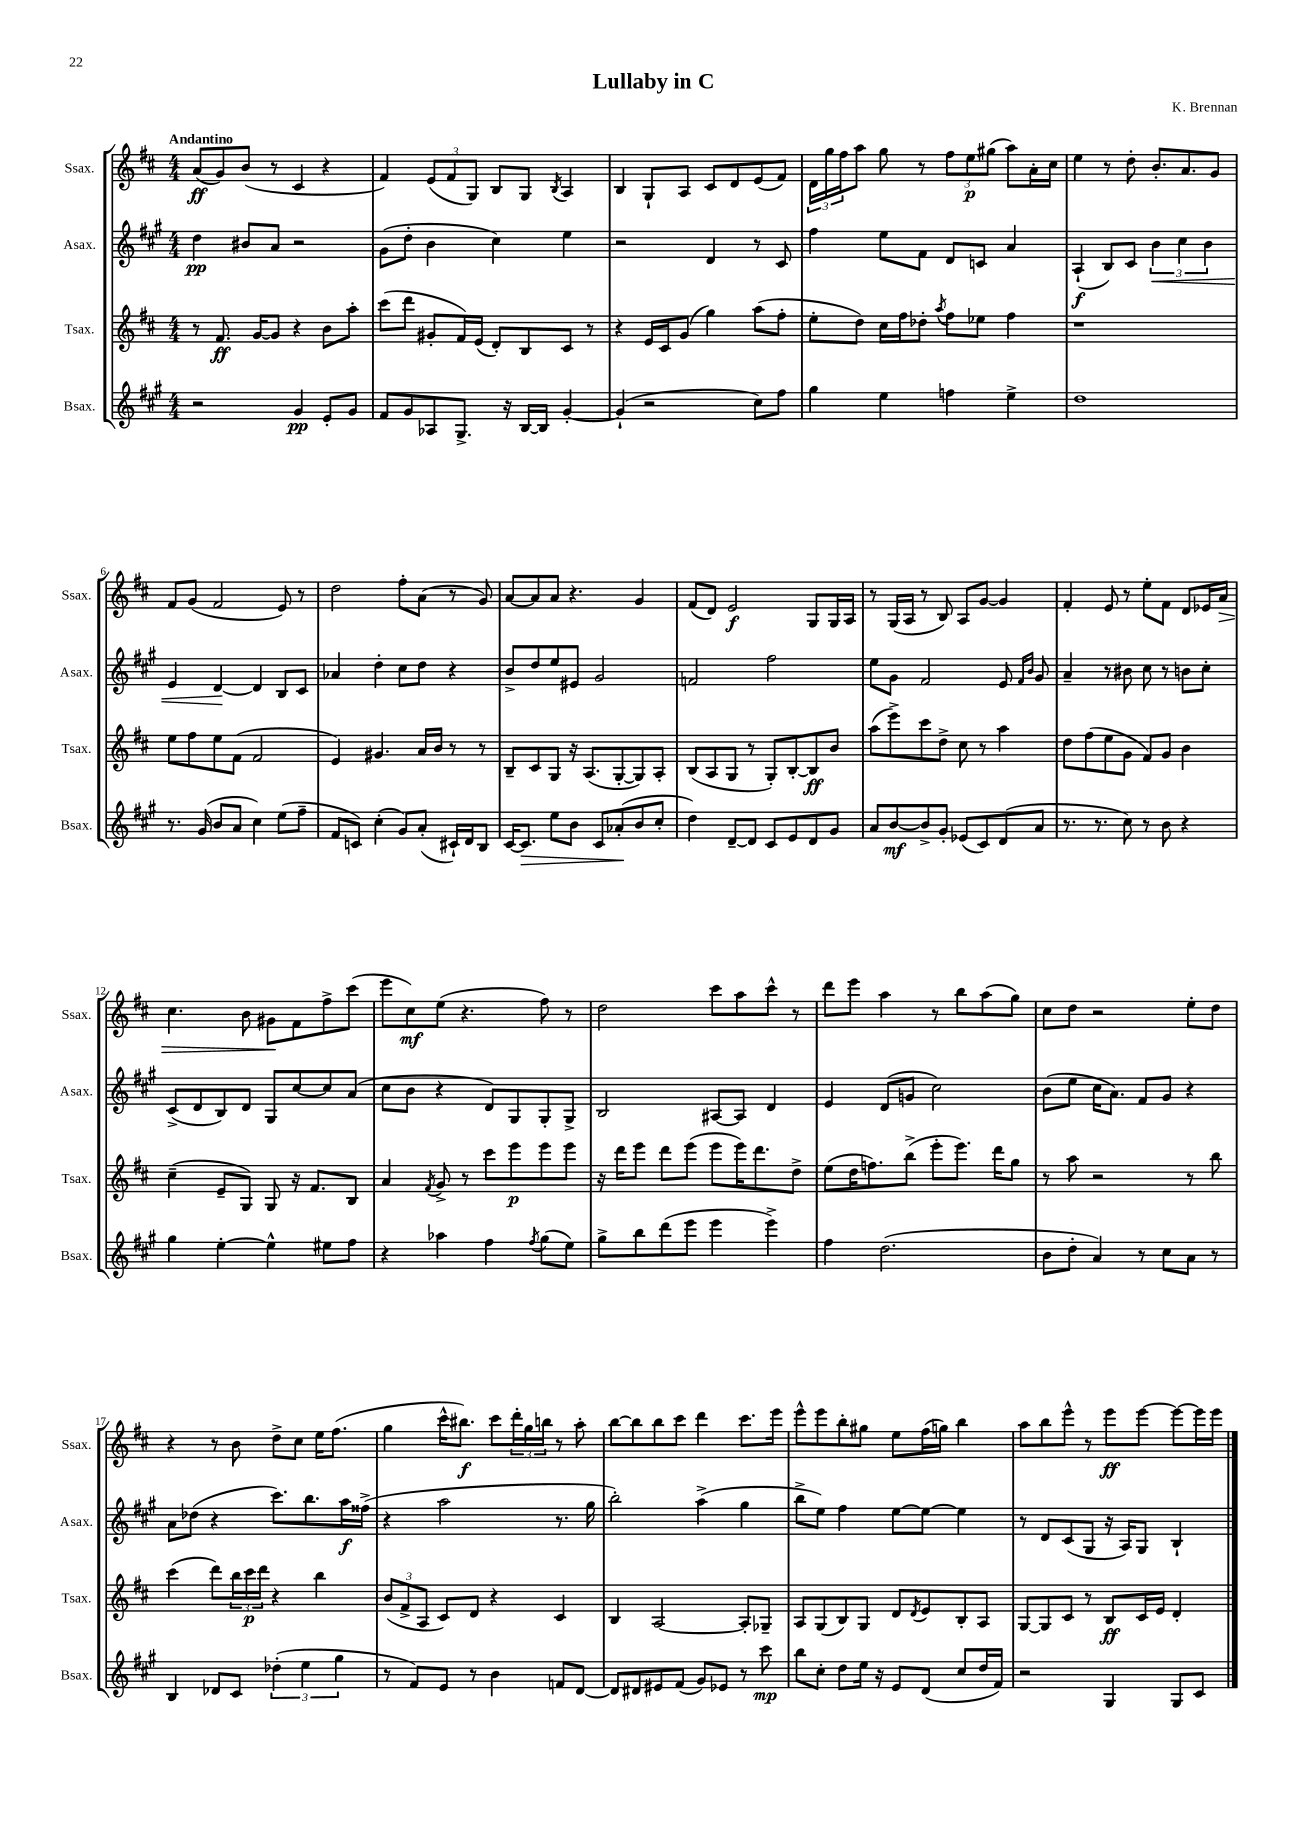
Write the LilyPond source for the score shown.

\header { title = "Lullaby in C" composer = "K. Brennan" }
<<
\new StaffGroup <<
\new Staff = "s0" \with { instrumentName = "Ssax." shortInstrumentName = "Ssax." } {
    \clef treble \key d \major \numericTimeSignature \time 4/4 \tempo "Andantino"
    a'8\ff( g'8) b'8( r8 cis'4 r4 |
    fis'4) \tuplet 3/2 { e'8( fis'8 g8) } b8 g8 \acciaccatura { b8 } a4 |
    b4 g8-! a8 cis'8 d'8 e'8( fis'8) |
    \tuplet 3/2 { d'16 g''16 fis''16 } a''8 g''8 r8 \tuplet 3/2 { fis''8 e''8\p gis''8( } a''8) a'16-. cis''16 |
    e''4 r8 d''8-. b'8.-. a'8. g'8 |
    fis'8 g'8( fis'2 e'8) r8 |
    d''2 fis''8-. a'8( r8 g'8) |
    a'8~ a'8 a'8 r4. g'4 |
    fis'8( d'8) e'2\f g8 g16 a16 |
    r8 g16( a16 r8 b8) a8 g'8~ g'4 |
    fis'4-. e'8 r8 e''8-. fis'8 d'8 ees'16 a'16\> |
    cis''4. b'8 gis'8\! fis'8 fis''8-> cis'''8( |
    e'''8 cis''8\mf) e''8( r4. fis''8) r8 |
    d''2 cis'''8 a''8 cis'''8-^ r8 |
    d'''8 e'''8 a''4 r8 b''8 a''8( g''8) |
    cis''8 d''8 r2 e''8-. d''8 |
    r4 r8 b'8 d''8-> cis''8 e''16 fis''8.( |
    g''4 cis'''16-^ bis''8.\f) cis'''8 \tuplet 3/2 { d'''16-. g''16 b''16 } r8 a''8-. |
    b''8~ b''8 b''8 cis'''8 d'''4 cis'''8. e'''16 |
    e'''8-^ e'''8 b''8-. gis''8 e''8 fis''16( g''16) b''4 |
    a''8 b''8 e'''8-^ r8 e'''8\ff e'''8~ e'''8~ e'''16 e'''16 \bar "|." |
}
\new Staff = "s1" \with { instrumentName = "Asax." shortInstrumentName = "Asax." } {
    \clef treble \key a \major \numericTimeSignature \time 4/4
    d''4\pp bis'8 a'8 r2 |
    gis'8( d''8-. b'4 cis''4) e''4 |
    r2 d'4 r8 cis'8 |
    fis''4 e''8 fis'8 d'8 c'8 a'4 |
    a4-!\f( b8) cis'8 \tuplet 3/2 { b'4\< cis''4 b'4 } |
    e'4 d'4~\! d'4 b8 cis'8 |
    aes'4 d''4-. cis''8 d''8 r4 |
    b'8-> d''8 e''8 eis'8 gis'2 |
    f'2 fis''2 |
    e''8 gis'8 fis'2 e'8 \grace { fis'16 b'16 } gis'8 |
    a'4-- r8 bis'8 cis''8 r8 b'8 cis''8-. |
    cis'8->( d'8 b8) d'8 gis8 cis''8~ cis''8 a'8( |
    cis''8 b'8 r4 d'8) gis8 gis8-. gis8-> |
    b2 ais8~ ais8 d'4 |
    e'4 d'8( g'8 cis''2) |
    b'8( e''8 cis''16 a'8.) fis'8 gis'8 r4 |
    a'8 des''8( r4 cis'''8.) b''8. a''16\f fisis''16->( |
    r4 a''2 r8. gis''16 |
    b''2-.) a''4->( gis''4 |
    b''8-> e''8) fis''4 e''8~ e''8~ e''4 |
    r8 d'8 cis'8( gis8 r16 a16) gis8 b4-! \bar "|." |
}
\new Staff = "s2" \with { instrumentName = "Tsax." shortInstrumentName = "Tsax." } {
    \clef treble \key d \major \numericTimeSignature \time 4/4
    r8 fis'8.\ff g'16~ g'8 r4 b'8 a''8-. |
    cis'''8( d'''8 gis'8-. fis'16) e'16( d'8-.) b8 cis'8 r8 |
    r4 e'16 cis'16 g'8( g''4) a''8( fis''8-. |
    e''8-. d''8) cis''16 fis''16 des''8-. \acciaccatura { a''8 } fis''8 ees''8 fis''4 |
    r1 |
    e''8 fis''8 e''8 fis'8( fis'2 |
    e'4) gis'4. a'16 b'16 r8 r8 |
    b8-- cis'8 g8 r16 a8.( g8~-. g8) a8-. |
    b8( a8 g8 r8 g8-.) b8~-. b8\ff b'8 |
    a''8( e'''8->) cis'''8 d''8-> cis''8 r8 a''4 |
    d''8 fis''8( e''8 g'8 fis'8) g'8 b'4 |
    cis''4--( e'8-- g8) g8 r16 fis'8. b8 |
    a'4 \acciaccatura { fis'8 } g'8-> r8 cis'''8 e'''8\p e'''8 e'''8 |
    r16 d'''16 e'''8 d'''8 e'''8( e'''8 e'''16) d'''8. d''8-> |
    e''8( d''16 f''8.) b''8->( e'''8-. e'''8.) d'''16 g''8 |
    r8 a''8 r2 r8 b''8 |
    cis'''4( d'''8) \tuplet 3/2 { b''16 cis'''16\p d'''16 } r4 b''4 |
    \tuplet 3/2 { b'8( fis'8-> a8 } cis'8) d'8 r4 cis'4 |
    b4 a2~ a8-. ges8-- |
    a8 g8( b8) g8 d'8 \acciaccatura { d'8 } e'8 b8-. a8 |
    g8~ g8 cis'8 r8 b8\ff cis'16 e'16 d'4-. \bar "|." |
}
\new Staff = "s3" \with { instrumentName = "Bsax." shortInstrumentName = "Bsax." } {
    \clef treble \key a \major \numericTimeSignature \time 4/4
    r2 gis'4\pp e'8-. gis'8 |
    fis'8 gis'8 aes8 gis8.-> r16 b16~ b16 gis'4~-. |
    gis'4-!( r2 cis''8) fis''8 |
    gis''4 e''4 f''4 e''4-> |
    d''1 |
    r8. gis'16( b'8 a'8 cis''4) e''8( fis''8-- |
    fis'8 c'8) cis''4-.( gis'8) a'8-.( cis'16-!) d'16 b8 |
    cis'16~ cis'8.\> e''8 b'8 cis'8 aes'8-.\!( b'8 cis''8-. |
    d''4) d'8~-- d'8 cis'8 e'8 d'8 gis'8 |
    a'8 b'8~\mf b'8-> gis'8-. ees'8( cis'8) d'8( a'8 |
    r8. r8. cis''8) r8 b'8 r4 |
    gis''4 e''4~-. e''4-^ eis''8 fis''8 |
    r4 aes''4 fis''4 \acciaccatura { fis''8 } gis''8( e''8) |
    gis''8-> b''8 d'''8( e'''8 e'''4 e'''4->) |
    fis''4 d''2.( |
    b'8 d''8-. a'4) r8 cis''8 a'8 r8 |
    b4 des'8 cis'8 \tuplet 3/2 { des''4-.( e''4 gis''4 } |
    r8 fis'8) e'8 r8 b'4 f'8 d'8~ |
    d'8 dis'8 eis'8 fis'8( gis'8) ees'8 r8 cis'''8\mp |
    b''8 cis''8-. d''8 e''16 r16 e'8 d'8( cis''8 d''16 fis'16) |
    r2 gis4 gis8 cis'8 \bar "|." |
}
>>
>>
